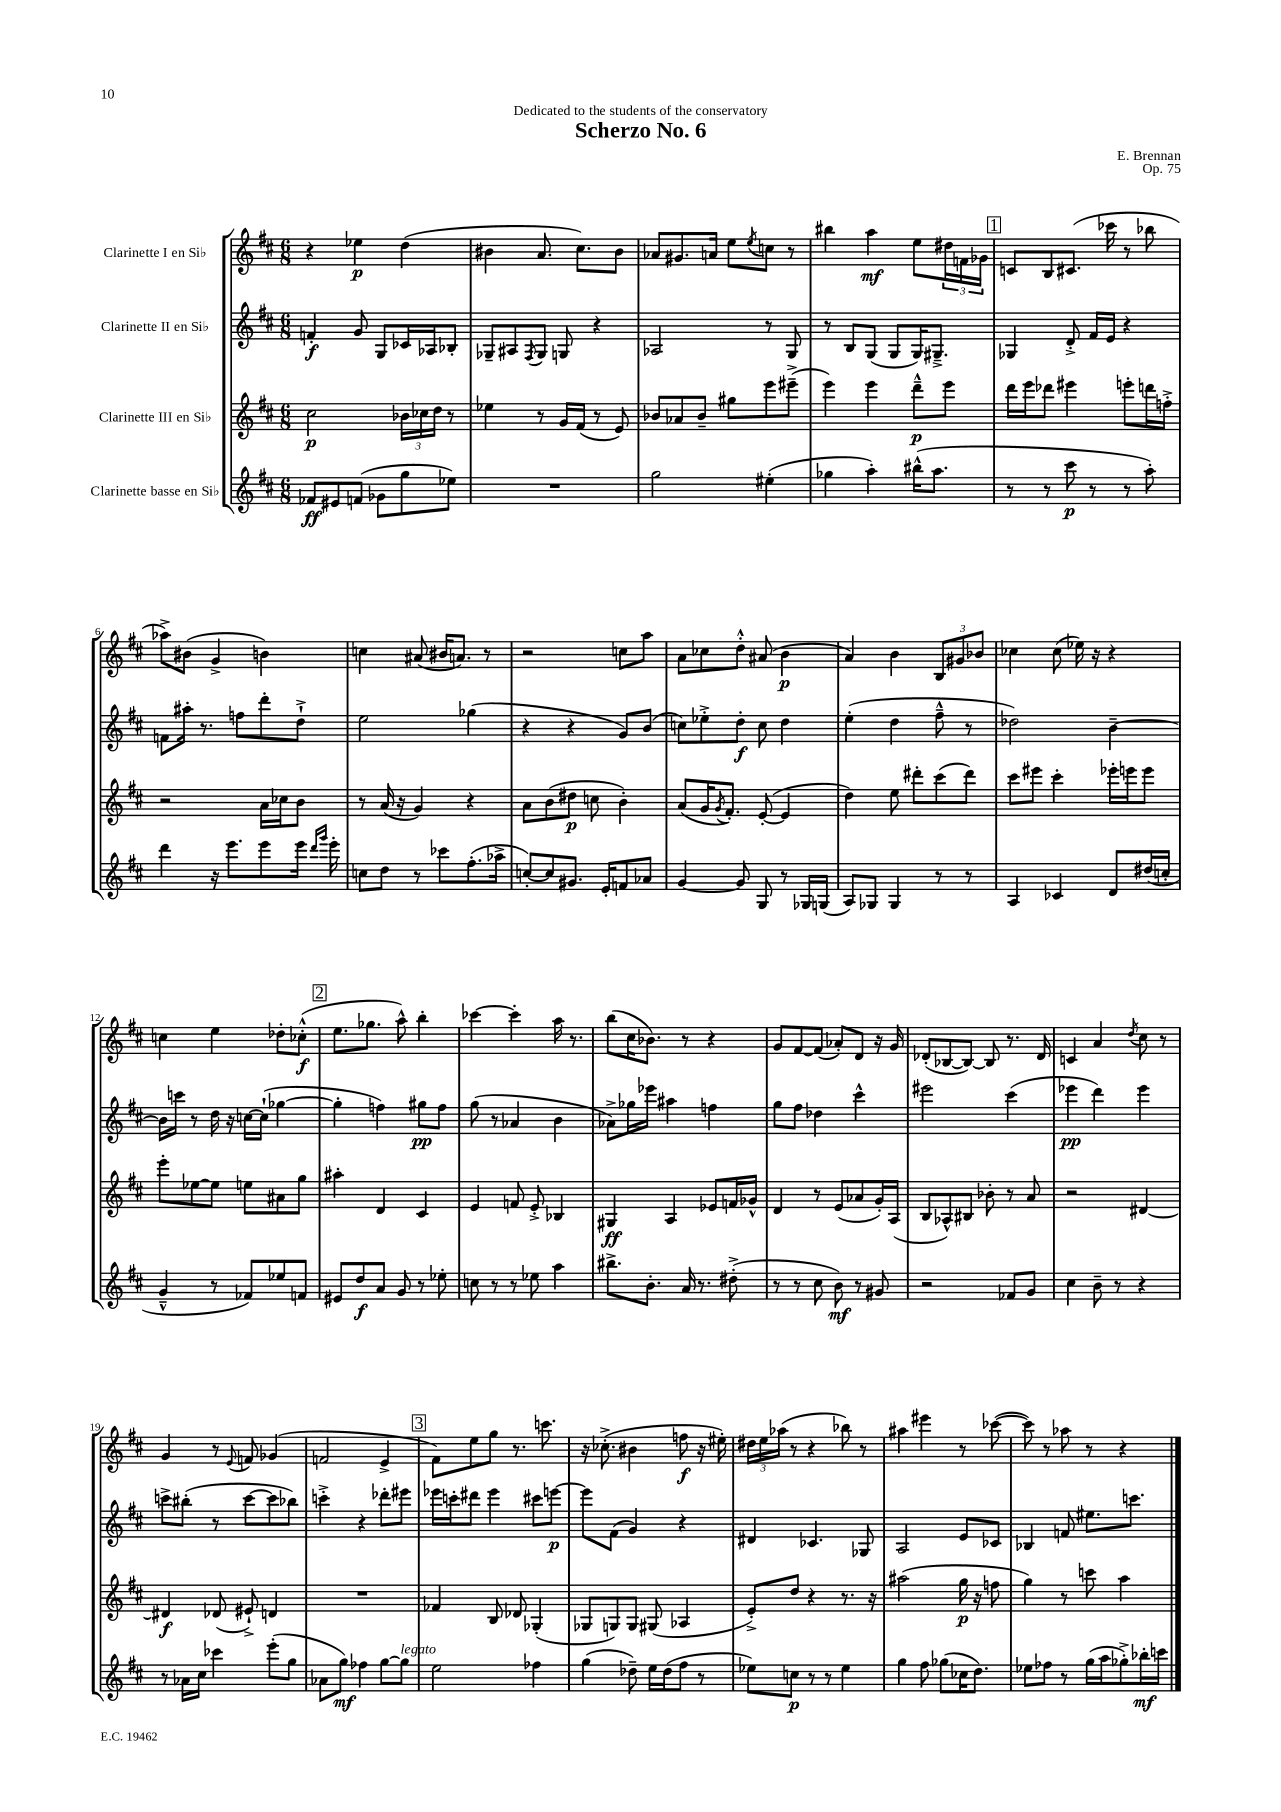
\header { title = "Scherzo No. 6" composer = "E. Brennan" dedication = "Dedicated to the students of the conservatory" opus = "Op. 75" }
<<
\new StaffGroup <<
\new Staff = "s0" \with { instrumentName = "Clarinette I en Sib" } {
    \clef treble \key d \major \numericTimeSignature \time 6/8
    r4 ees''4\p d''4( |
    bis'4 a'8. cis''8.) bis'8 |
    aes'8 gis'8. a'16 e''8 \acciaccatura { e''8 } c''8 r8 |
    bis''4 a''4\mf e''8 \tuplet 3/2 { dis''16 f'16 ges'16 } |
    \mark \markup { \box "1" } c'8 b8 cis'8.( ces'''16 r8 bes''8 |
    aes''8->) bis'8( g'4-> b'4) |
    c''4 ais'8( bis'16 a'8.) r8 |
    r2 c''8 a''8 |
    a'8 ces''8 d''8-.-^ ais'8( b'4\p |
    a'4) b'4 \tuplet 3/2 { b8 gis'8 bes'8 } |
    ces''4 ces''8( ees''16) r16 r4 |
    c''4 e''4 des''8-. ces''8-.-^\f( |
    \mark \markup { \box "2" } e''8. ges''8. a''8-^) b''4-. |
    ces'''4~ ces'''4-. a''16 r8. |
    b''8( cis''16 bes'8.) r8 r4 |
    g'8 fis'8~ fis'8( aes'8-.) d'8 r16 g'16 |
    des'8-.( bes8~ bes8~) bes8 r8. des'16 |
    c'4 a'4 \acciaccatura { d''8 } cis''8 r8 |
    g'4 r8 \appoggiatura { e'8 } f'8 ges'4( |
    f'2 e'4-> |
    \mark \markup { \box "3" } fis'8) e''8 g''8 r8. c'''8. |
    r16 ces''8.-.->( bis'4 f''8\f r16 eis''16-.) |
    \tuplet 3/2 { dis''16 e''16 aes''16( } r8 r4 bes''8) r8 |
    ais''4 eis'''4 r8 ces'''8~( |
    ces'''8) r8 aes''8 r8 r4 \bar "|." |
}
\new Staff = "s1" \with { instrumentName = "Clarinette II en Sib" } {
    \clef treble \key d \major \numericTimeSignature \time 6/8
    f'4-.\f g'8 g8 ces'16 aes16 bes8-. |
    ges8-- ais8 \acciaccatura { fis8 } ges8 g8 r4 |
    aes2 r8 g8 |
    r8 b8 g8( g8 g16) gis8.---> |
    \mark \markup { \box "1" } ges4 d'8-.-> fis'16 e'16 r4 |
    f'8 ais''16-. r8. f''8 d'''8-. d''8-!-> |
    e''2 ges''4( |
    r4 r4 g'8) b'8( |
    c''8) ees''8-.-> d''8-.\f c''8 d''4 |
    e''4-.( d''4 fis''8---^ r8 |
    des''2) b'4~-- |
    b'16 c'''16 r8 d''16 r16 c''16~ c''16-!( ges''4~ |
    \mark \markup { \box "2" } ges''4-. f''4) gis''8\pp f''8 |
    g''8( r8 aes'4 b'4 |
    aes'8->) ges''16 ees'''16 ais''4 f''4 |
    g''8 fis''8 des''4 cis'''4-^ |
    eis'''2 cis'''4( |
    ees'''4\pp d'''4) ees'''4 |
    c'''8-> bis''8-.( r8 c'''8~ c'''8 bes''8) |
    c'''4-.-> r4 des'''8-. eis'''8 |
    \mark \markup { \box "3" } ees'''16 c'''16-. dis'''8 ees'''4 cis'''8 e'''8~\p |
    e'''8 fis'8( g'4) r4 |
    dis'4 ces'4. ges8 |
    a2 e'8 ces'8 |
    bes4 f'8 eis''8. c'''8. \bar "|." |
}
\new Staff = "s2" \with { instrumentName = "Clarinette III en Sib" } {
    \clef treble \key d \major \numericTimeSignature \time 6/8
    cis''2\p \tuplet 3/2 { bes'16 ces''16 d''16 } r8 |
    ees''4 r8 g'16 fis'16( r8 e'8) |
    bes'8 aes'8 bes'8-- gis''8 e'''8 eis'''8--->( |
    e'''4) e'''4 d'''8---^\p e'''8 |
    \mark \markup { \box "1" } d'''16 e'''16 des'''8 eis'''4 e'''8-. d'''16 f''16-.-> |
    r2 a'16 ces''16 b'8 |
    r8 a'16( r16 g'4) r4 |
    a'8 b'8( dis''8\p c''8 b'4-.) |
    a'8( g'16 \acciaccatura { g'8 } fis'8.-.) e'8~-.( e'4 |
    d''4) e''8 dis'''8-. cis'''8( dis'''8) |
    cis'''8 eis'''8 cis'''4-. ees'''16-. e'''16 e'''8 |
    e'''8-. ees''8~ ees''8 e''8 ais'8 g''8 |
    \mark \markup { \box "2" } ais''4-. d'4 cis'4 |
    e'4 f'8 e'8-.-> bes4 |
    gis4\ff a4 ees'8 f'16 ges'16-^ |
    d'4 r8 e'8( aes'8 g'16-.) a16( |
    b8 aes8-^) bis8 bes'8-. r8 a'8 |
    r2 dis'4~ |
    dis'4\f des'8( eis'8-!->) d'4 |
    R2. |
    \mark \markup { \box "3" } fes'4 b8 des'8 ges4-.( |
    ges8 g8) g8 gis8( aes4 |
    e'8-.->) d''8 r4 r8. r16 |
    ais''2( g''16\p r16 f''8 |
    g''4) r8 c'''8 a''4 \bar "|." |
}
\new Staff = "s3" \with { instrumentName = "Clarinette basse en Sib" } {
    \clef treble \key d \major \numericTimeSignature \time 6/8
    fes'8\ff eis'8 f'8( ges'8 g''8 ees''8) |
    R2. |
    g''2 eis''4-.( |
    ges''4 a''4-.) bis''16-^( a''8. |
    \mark \markup { \box "1" } r8 r8 cis'''8\p r8 r8 a''8-.) |
    d'''4 r16 e'''8. e'''8 e'''16 \grace { d'''16 g'''16 } e'''16-. |
    c''8 d''8 r8 ces'''8 fis''8.-.( aes''16-> |
    c''8~-.) c''8 gis'8. e'16-. f'8 aes'8 |
    g'4~ g'8 g8 r8 ges16 g16( |
    a8) ges8 ges4 r8 r8 |
    a4 ces'4 d'8 dis''16( c''16-. |
    g'4---^ r8 fes'8) ees''8 f'8 |
    \mark \markup { \box "2" } eis'8 d''8\f a'8 g'8 r8 ees''8-. |
    c''8 r8 r8 ees''8 a''4 |
    bis''8.-> b'8.-. a'16 r8. dis''8-.->( |
    r8 r8 cis''8 b'8\mf) r8 gis'8 |
    r2 fes'8 g'8 |
    cis''4 b'8-- r8 r4 |
    r8 aes'16 cis''16 ces'''4 e'''8-.( g''8 |
    aes'8 g''8\mf) fes''4 g''8~ g''8^\markup { \italic "legato" } |
    \mark \markup { \box "3" } e''2 fes''4 |
    g''4( des''8--) e''16 des''16( fis''8 r8 |
    ees''8) c''8\p r8 r8 ees''4 |
    g''4 fis''8 ges''8( ces''16 d''8.) |
    ees''8 fes''8 r8 g''16( a''16 ges''8-.->) bes''16-.\mf c'''16 \bar "|." |
}
>>
>>
